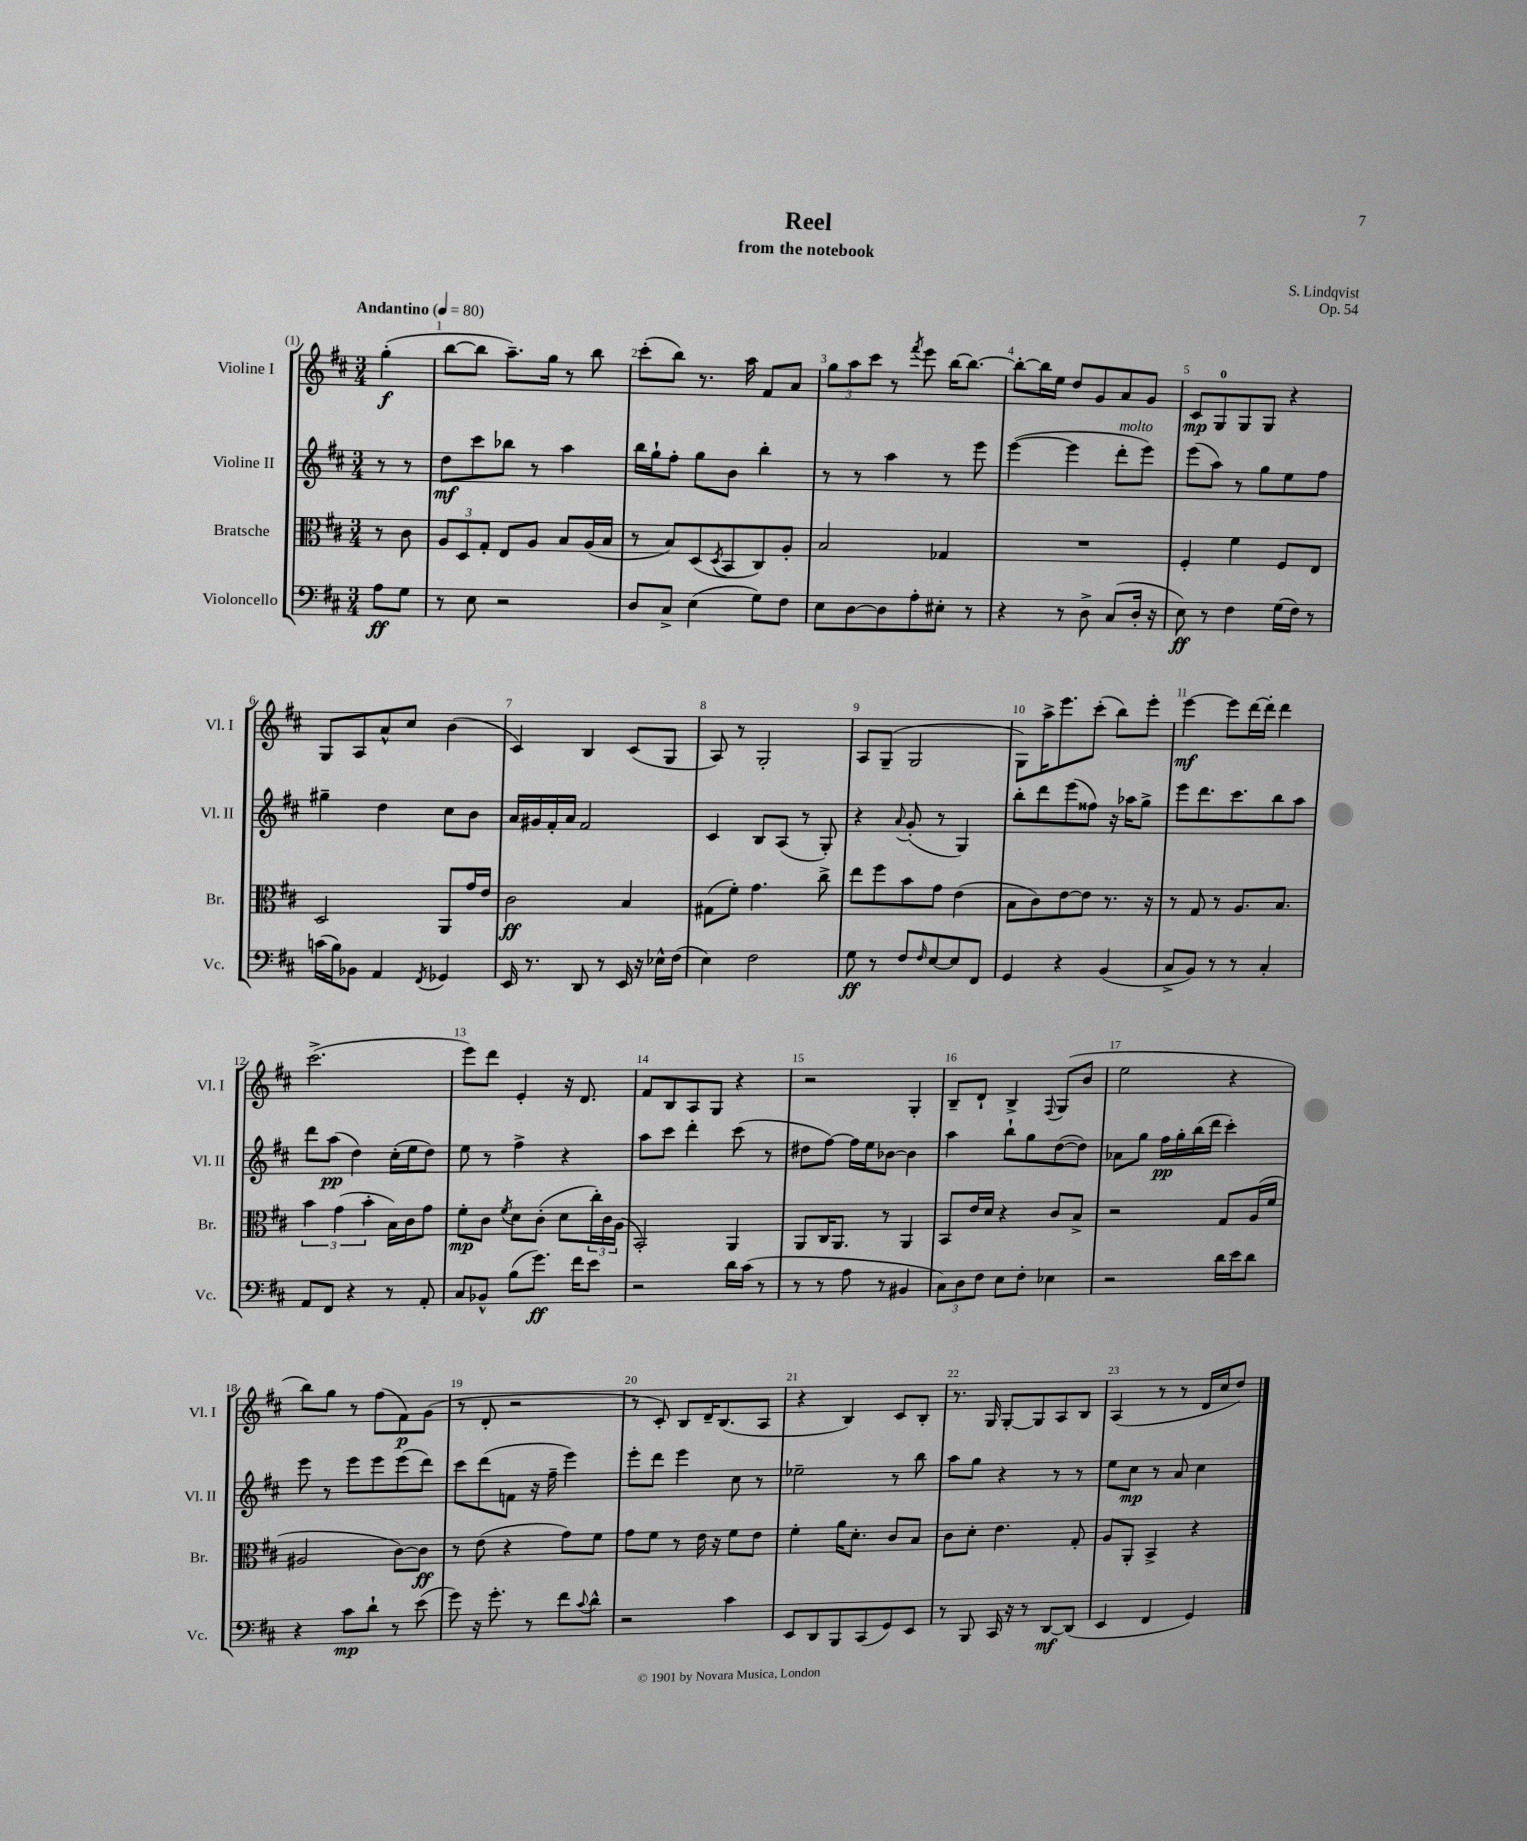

**kern	**kern	**kern	**kern
*staff4	*staff3	*staff2	*staff1
*clefF4	*clefC3	*clefG2	*clefG2
*k[f#c#]	*k[f#c#]	*k[f#c#]	*k[f#c#]
*M3/4	*M3/4	*M3/4	*M3/4
*MM80	*MM80	*MM80	*MM80
8A\L	8r	8r	(4gg'\
8G\J	8c#\	8r	.
=	=	=	=
8r	12A/L	8dd\L	[8bb\L
.	12D/	.	.
8E\	.	8ccc#\	8bb\]J
.	12G'/J	.	.
2r	8E/L	8bb-\J	8.aa~\L)
.	8A/J	8r	.
.	.	.	16gg\Jk
.	8B/L	4aa\	8r
.	(16A/L	.	8bb\
.	16B/JJ	.	.
=	=	=	=
8D/L	8r	16bb\LL	(8ccc#'\L
.	.	16gg`\J	.
8C#^/J	8B/L)	8ff#'\J	8bb\J)
(4E\	(8D/	8gg\L	8.r
.	8qD/	.	.
.	8BB/	8b\J	.
.	.	.	16aa\
8G\L)	8C#/)	4bb'\	8f#/L
8F#\J	8A'/J	.	8a/J
=	=	=	=
8E\L	2B/	8r	12gg\L
.	.	.	12aa\
[8D\	.	8r	.
.	.	.	12ccc#\J
8D\]	.	4aa\	8r
.	.	.	8qfff#/
8A'\	.	.	8eee\
8E#'\J	4G-/	8r	[16bb\LK
.	.	.	8.bb\_J
8r	.	8eee\	.
=	=	=	=
4r	2.r	([4eee\	8bb'\_L
.	.	.	16bb\]L
.	.	.	16ee\JJ
8r	.	4eee\]	8dd/L
8D^\	.	.	8g/
(8C#/L	.	8ddd'\L	8a/
16D'/Jk	.	8eee\J)	8g/J
16r	.	.	.
=	=	=	=
8E\)	4F#'/	(8eee\L	8c#/L
8r	.	8aa\J)	8G/
4F#\	4f#\	8r	8G/
.	.	8gg\L	8G/J
(16G\LL	8F#/L	8ee\	4r
16F#\JJ)	.	.	.
8r	8E/J	8ff#\J	.
=	=	=	=
(16c\LL	2D/	4gg#~\	8G/L
16B\J)	.	.	.
8BB-\J	.	.	8A/
4AA/	.	4dd\	8a^^/
.	.	.	8cc#/J
8qFF#/	.	.	.
4GG-/	8AA/L	8cc#\L	(4b\
.	16g/L	8b\J	.
.	16e/JJ	.	.
=	=	=	=
16EE/	2c#\	16a/LL	4c#/)
8.r	.	16g#/	.
.	.	16f#'/	.
.	.	16a/JJ	.
8DD/	.	2f#/	4B/
8r	.	.	.
16EE/	4B/	.	(8c#/L
16r	.	.	.
16E-^^\LL	.	.	8G/J
(16F#\JJ	.	.	.
=	=	=	=
4E\)	(8G#\L	4c#/	8A/)
.	8f#'\J)	.	8r
2F#\	4.g\	8B/L	2G'/
.	.	(8A/J	.
.	.	8r	.
.	8cc#^\	8G'/)	.
=	=	=	=
8G\	8ee\L	4r	8A/L
8r	8ff#\	.	(8G~/J
.	.	8qqa/	.
8F#/L	8b\	(8g'/	2G/
16qqF#/	.	.	.
[8E/	8g\J	8r	.
8E/]	(4e\	4G/)	.
8FF#/J	.	.	.
=	=	=	=
4GG/	8B\L	8bb'\L	8G\L)
.	8c#\)	8ddd\	16aa^\K
.	.	.	8.eee\
4r	[8e\	(8eee\	.
.	8e\]J	8ff##\J)	(8ccc#'\J
(4BB/	8.r	16r	8bb\L)
.	.	16aa-\LK	.
.	.	8gg^\J	8eee'\J
.	16r	.	.
=	=	=	=
8C#^/L	8r	8eee\L	[4eee\
8BB/J)	8G/	8.ddd\	.
8r	8r	.	8eee\]L
.	.	8.ccc#\	.
8r	8.A/L	.	[16ddd\L
.	.	.	16ddd'\]JJ
4C#'/	.	8bb\	4ddd\
.	8.B/J	.	.
.	.	8aa\J	.
=	=	=	=
8AA/L	6b\	8ddd\L	(2.ccc#^\
8FF#/J	.	(8aa\J	.
.	(6g\	.	.
4r	.	4dd\)	.
.	6b'\	.	.
8r	16B\LL)	(16cc#'\LL	.
.	16c#\J	16ee\J	.
8AA'/	8g\J	8dd\J)	.
=	=	=	=
8C#/L	8f#'\L	8ee\	8eee\L)
8BB-^^/J	8c#\J	8r	8ddd\J
.	8qf#/	.	.
(8B\L	8d\L	4ff#^\	4e'/
8.g\J)	(8c#'\J	.	.
.	8d\L	4r	16r
16f#\LK	.	.	8.d/
8e\J	24cc#'\L)	.	.
.	24c#\	.	.
.	(24A\JJ	.	.
=	=	=	=
2r	2BB'/)	8aa\L	8f#/L
.	.	8ccc#\J	8B/
.	.	4ddd'\	8A/
.	.	.	8G/J
16d\LL	4AA/	(8ccc#\	4r
(16c#\JJ	.	.	.
8r	.	8r	.
=	=	=	=
8r	8AA/L	8dd#\L	2r
8r	16C#/K	[8ff#\J)	.
.	8.AA/J	.	.
8A\	.	16ff#\]LL	.
.	.	16ee\J	.
8r	8r	[8b-\J	.
4BB#/	4AA/	4b-\]	4G'/
=	=	=	=
12C#\L)	8BB/L	4aa\	8B~/L
12D\	.	.	.
.	16e/L	.	8d`/J
12F#\J	.	.	.
.	16d/JJ	.	.
8E\L	4r	8bb`\L	4B^/
8F#'\J	.	8gg\	.
.	.	.	8qqF#/
4E-\	8c#/L	([8dd\	(8G/L
.	8B^/J	8dd\]J)	8b/J
=	=	=	=
2r	2r	8a-\L	2ee\
.	.	8gg\J	.
.	.	16ff#\LL	.
.	.	16gg'\	.
.	.	(16bb\	.
.	.	16ddd\JJ	.
16d\LL	8G/L	4ccc#'\)	4r
16e\J	.	.	.
8d\J	(16A/L	.	.
.	16f#/JJ	.	.
=	=	=	=
4r	2A#/	8eee\	8bb\L)
.	.	8r	8gg\J
8c#\L	.	8eee\L	8r
8d`\J	.	8eee\	(8ff#\L
8r	[8c#\L)	(8eee\	8f#\)
(8e\	8c#\]J	8ddd\J)	(8g\J
=	=	=	=
8g\)	8r	8ccc#\L	8r
16r	(8e\	(8ddd\	8d'/
8.g'\	.	.	.
.	4r	8f\J	2r
8r	.	16r	.
.	.	16ff#~\	.
8f#\L	8g\L)	4eee\)	.
8qqc#/	.	.	.
8d^^\J	8f#\J	.	.
=	=	=	=
2r	8g\L	8eee'\L	8r
.	8f#\J	8ddd\J	8c#'/)
.	8r	4eee\	8B/L
.	16e\	.	16d~/K
.	16r	.	(8.B/
4c#\	8f#\L	8cc#\	.
.	8e\J	8r	8A/J
=	=	=	=
8EE/L	4f#'\	2ee-~\	4r
8DD/	.	.	.
8BBB/	16a\LK	.	4B/)
.	8.d'\J	.	.
(8CC#/	.	.	.
8GG/)	8c#/L	8r	8c#/L
8EE/J	8B/J	8bb\	8B'/J
=	=	=	=
8r	8c#\L	8aa\L	8.r
8BBB/	8d'\J	8gg\J	.
.	.	.	16G/
16CC#/	4.e\	4r	[8G'/L
16r	.	.	.
8r	.	.	8G/]
[8DD/L	.	8r	8A/
(8DD/]J	8G'/	8r	8B/J
=	=	=	=
4EE/	8A/L	8ee\L	(4A/
.	8AA'/J	8cc#\J	.
4FF#/	4BB^/	8r	8r
.	.	8a/	8r
4GG/)	4r	4cc#\	16d/LL
.	.	.	16cc#/J
.	.	.	8dd/J)
==	==	==	==
*-	*-	*-	*-
